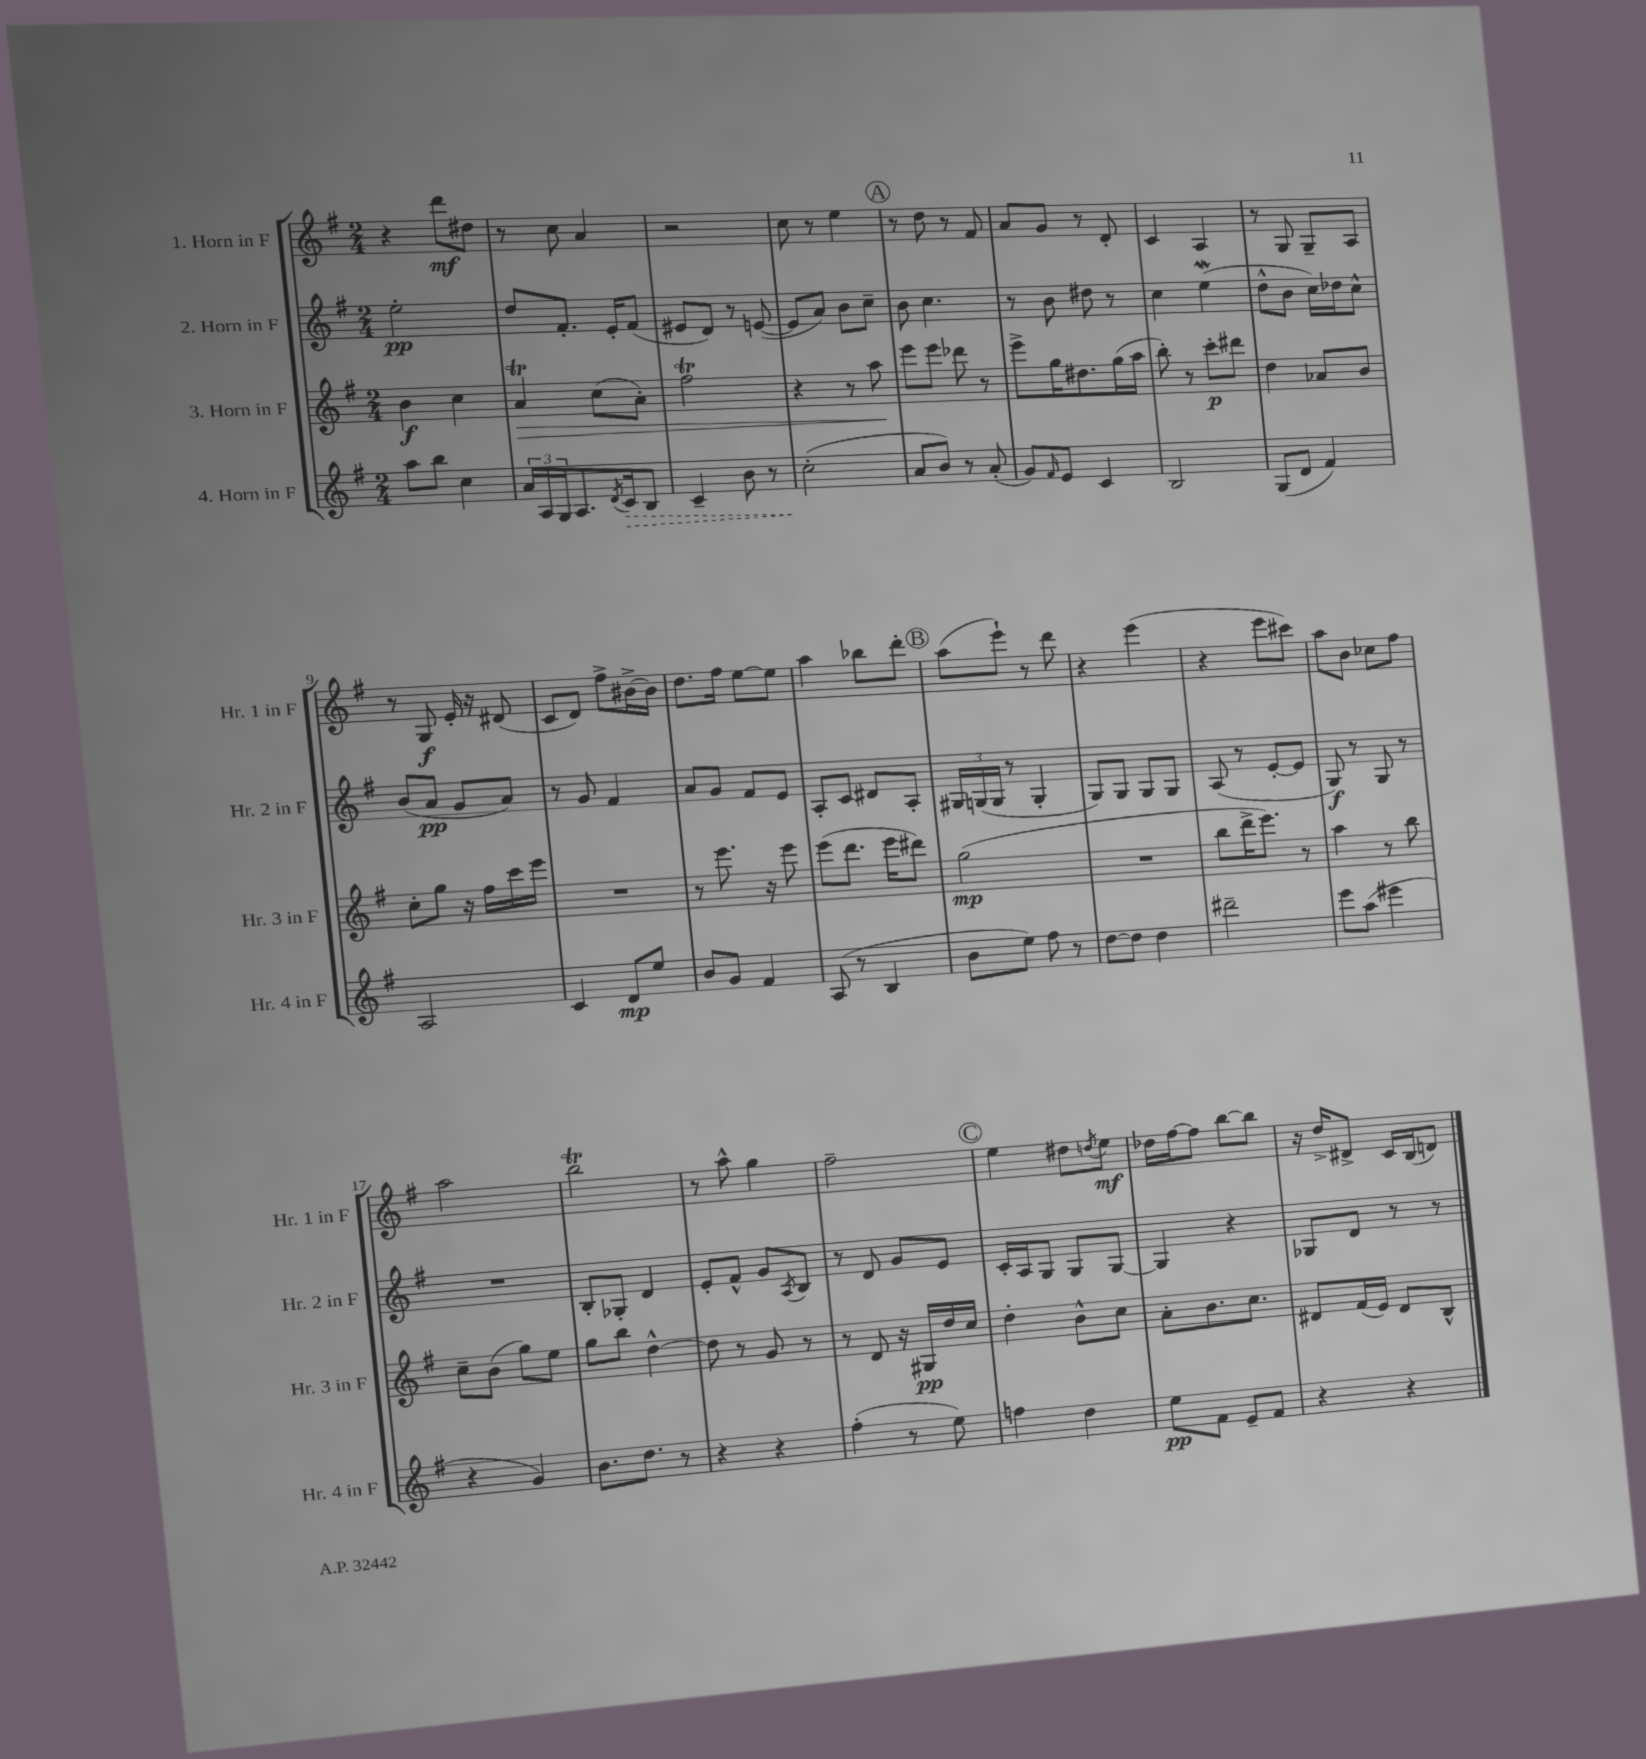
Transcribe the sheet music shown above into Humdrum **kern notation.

**kern	**kern	**kern	**kern
*staff4	*staff3	*staff2	*staff1
*clefG2	*clefG2	*clefG2	*clefG2
*k[f#]	*k[f#]	*k[f#]	*k[f#]
*M2/4	*M2/4	*M2/4	*M2/4
8aa\L	4b\	2ee'\	4r
8bb\J	.	.	.
4cc\	4cc\	.	8ddd\L
.	.	.	8dd#\J
=	=	=	=
24a/LL	4a/	8dd/L	8r
24A/	.	.	.
24G/J	.	.	.
8.A/	.	8.f#'/J	8cc\
.	(8cc\L	.	4a/
8qd/	.	.	.
16c/k	.	16e'/LK	.
8B/J	8a'\J)	(8f#/J	.
=	=	=	=
4c~/	2ff#\	8e#/L	2r
.	.	8d/J)	.
8b\	.	8r	.
8r	.	([8e/	.
=	=	=	=
(2cc'\	4r	8e/]L	8cc\
.	.	8a/J)	8r
.	8r	8b\L	4ee\
.	8aa\	8cc~\J	.
=	=	=	=
8a/L	8eee\L	8b\	8r
8b/J)	8eee\J	4.cc\	8dd\
8r	8ddd-\	.	8r
(8a'/	8r	.	8f#/
=	=	=	=
8g/L)	8eee^\L	8r	8a/L
16qqf#/	.	.	.
8e/J	16gg\K	8b\	8g/J
.	8.dd#\	.	.
4c/	.	8dd#\	8r
.	(16gg\L	8r	8d'/
.	16aa\JJ	.	.
=	=	=	=
2B/	8bb'\)	4cc\	4c/
.	8r	.	.
.	8ccc'\L	(4ee\	4A/
.	8ddd#\J	.	.
=	=	=	=
(8G/L	4dd\	8dd^^\L	8r
8d/J	.	8b\J	8G/
4f#/)	8a-/L	16cc\LL)	8G~/L
.	.	16dd-\J	.
.	8b/J	8cc^^\J	8A/J
=	=	=	=
2A/	8cc'\L	(8b/L	8r
.	8gg\J	8a/J	8G/
.	16r	8g/L	16e'/
.	16ff#\LL	.	16r
.	16ccc\	8a/J)	(8d#/
.	16eee\JJ	.	.
=	=	=	=
4c/	2r	8r	8c/L
.	.	8g/	8d/J)
8d/L	.	4f#/	8ff#^\L
8ee/J	.	.	[16b#^\L
.	.	.	16b#\]JJ
=	=	=	=
8b/L	8r	8a/L	8.dd\L
8g/J	8.eee\	8g/J	.
.	.	.	16ff#\Jk
4f#/	.	8f#/L	[8ee\L
.	16r	.	.
.	8eee\	8e/J	8ee\]J
=	=	=	=
(8A/	(8eee\L	8A'/L	4aa\
8r	8.ddd\J	8c/J	.
4B/	.	8d#/L	8bb-\L
.	16eee\LK	.	.
.	8ddd#\J)	8A'/J	8ddd'\J
=	=	=	=
8b\L	(2gg\	24G#/LL	(8aa\L
.	.	(24G/	.
.	.	24G/JJ	.
8ee\J)	.	8r	8eee`\J)
8ff#\	.	4G'/	8r
8r	.	.	8ddd\
=	=	=	=
[8dd\L	2r	8G/L)	4r
8dd\]J	.	8G/J	.
4dd\	.	8G/L	(4eee\
.	.	8G/J	.
=	=	=	=
2ddd#~\	8bb\L	(8A/	4r
.	16ddd^\K	8r	.
.	8.eee\J)	.	.
.	.	[8e'/L	8eee\L
.	8r	8e/]J	8ccc#\J)
=	=	=	=
8eee\L	4aa\	8G/)	8aa\L
(8aa\J	.	8r	8b\J
4eee#\	8r	8G/	8cc-\L
.	8bb\	8r	8ff#\J
=	=	=	=
4r	8cc~\L	2r	2aa\
.	(8b\J	.	.
4g/)	8gg\L)	.	.
.	8ee\J	.	.
=	=	=	=
8.b\L	8gg\L	8B'/L	2bb\
.	8bb\J	8G-'/J	.
8.dd\J	.	.	.
.	[4dd^^\	4d/	.
8r	.	.	.
=	=	=	=
4r	8dd\]	8e'/L	8r
.	8r	8f#^^/J	8aa^^\
4r	8g/	8g/L	4gg\
.	.	8qA/	.
.	8r	8B/J	.
=	=	=	=
(4ff#'\	8r	8r	2ff#~\
.	8d/	8d/	.
8r	16r	8g/L	.
.	16G#/LL	.	.
8ee\)	16dd/	8e/J	.
.	16cc/JJ	.	.
=	=	=	=
4ff\	4dd'\	16c'/LL	4ee\
.	.	16A/J	.
.	.	8G/J	.
4dd\	8b^^\L	8G/L	8dd#\L
.	.	.	8qdd/
.	8cc\J	[8G/J	8ee\J
=	=	=	=
8ee\L	8a'\L	4G/]	16dd-\LL
.	.	.	[16ff#\J
8f#\J	8.b\	.	8ff#\]J
8e~/L	.	4r	[8bb\L
.	8.cc\J	.	.
8f#/J	.	.	8bb\]J
=	=	=	=
4r	8d#/L	8G-/L	16r
.	.	.	16dd^/LK
.	(16f#/L	8d/J	8d#^/J
.	16e/JJ)	.	.
4r	8d#/L	8r	16c/LL
.	.	.	(16B/J
.	8B^^/J	8r	8d/J)
==	==	==	==
*-	*-	*-	*-
